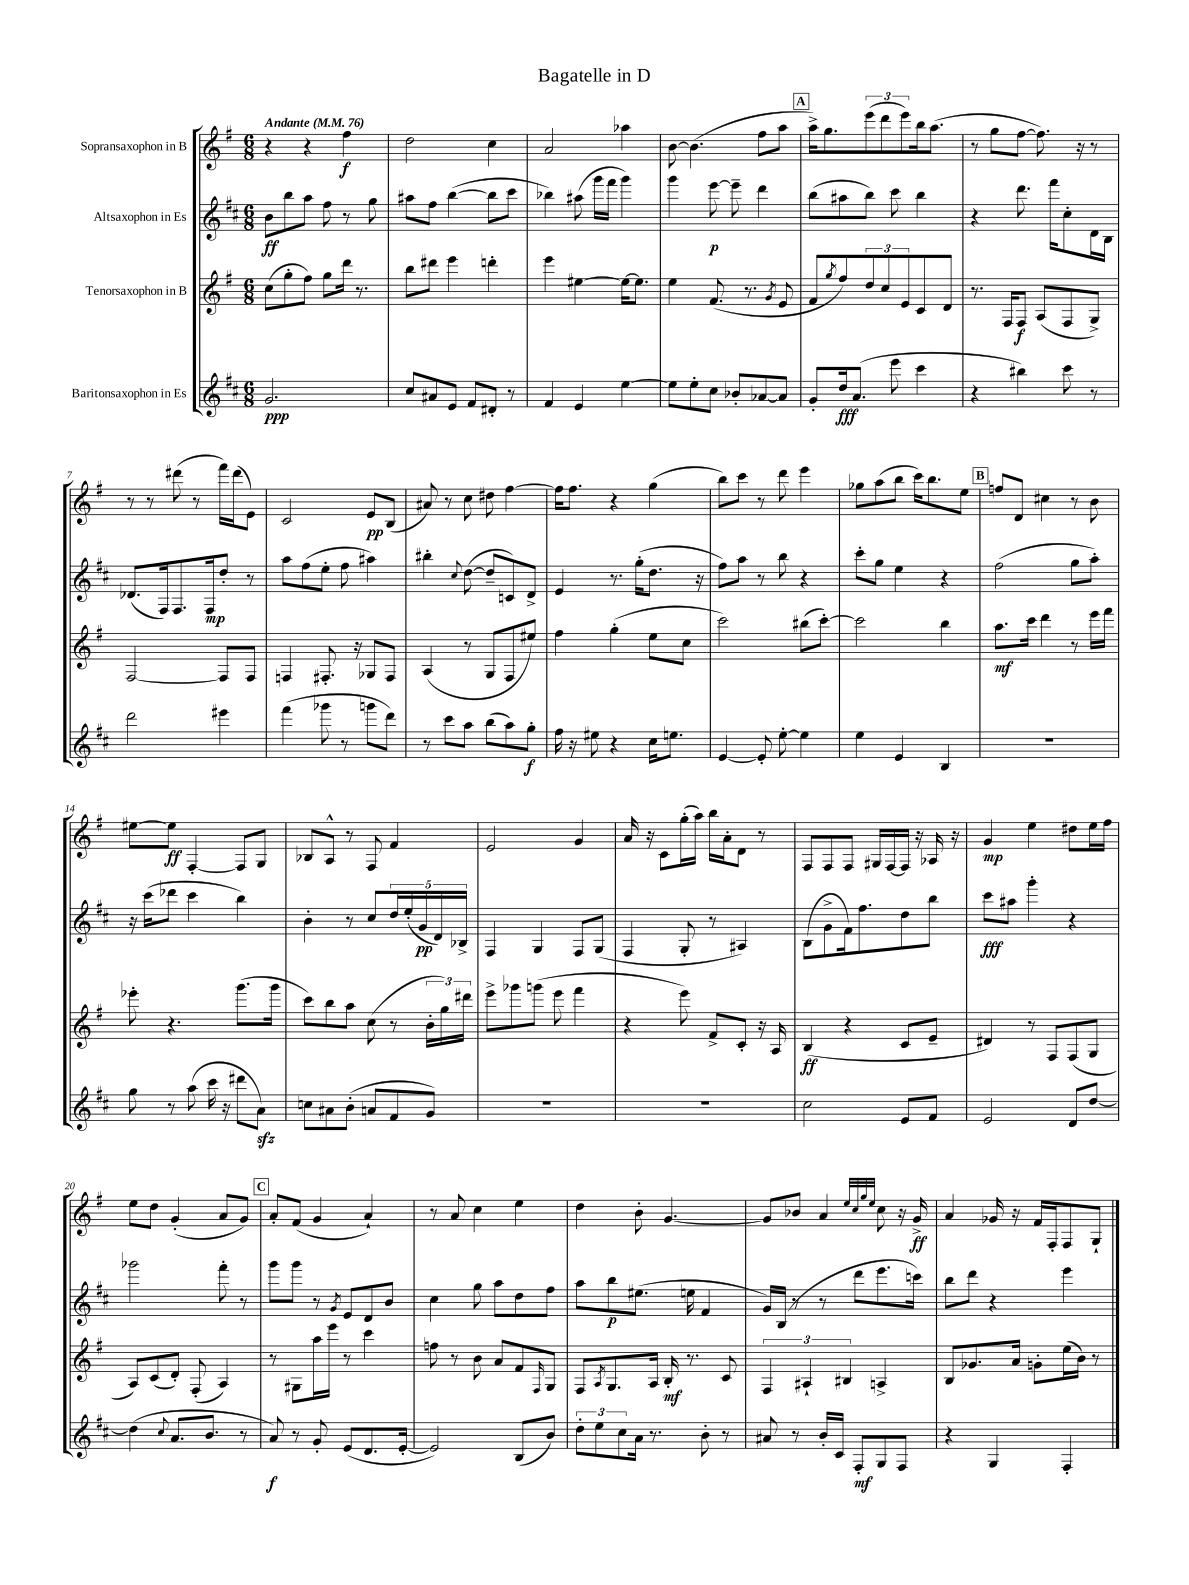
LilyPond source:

\header { title = "Bagatelle in D" }
<<
\new StaffGroup <<
\new Staff = "s0" \with { instrumentName = "Sopransaxophon in B" } {
    \clef treble \key g \major \numericTimeSignature \time 6/8 \tempo "Andante" 4 = 76
    r4 r4 fis''4\f |
    d''2 c''4 |
    a'2 aes''4 |
    b'8~ b'4.( fis''8 a''8 |
    \mark \markup { \box "A" } a''16->) g''8. \tuplet 3/2 { e'''8( d'''8 e'''8) } b''16 a''8.( |
    r8 g''8 fis''8~ fis''8.) r16 r8 |
    r8 r8 dis'''8( r8 fis'''16) dis'''16( e'8) |
    c'2 e'8\pp b8( |
    ais'8) r8 c''8 dis''8 fis''4~ |
    fis''16 fis''8. r4 g''4( |
    b''8) c'''8 r8 d'''8 e'''4 |
    ges''8 a''8( b''8 c'''16) b''8. e''8 |
    \mark \markup { \box "B" } f''8 d'8 cis''4 r8 b'8 |
    eis''8~ eis''8\ff fis4~-. fis8 g8 |
    bes8 a8-^ r8 fis8 fis'4 |
    e'2 g'4 |
    a'16 r16 c'8 g''16-.( a''16) b''16 a'16-. d'8 r8 |
    fis8 fis8 fis8 gis16 fis16~ fis16 r16 aes16 r16 |
    g'4\mp e''4 dis''8 e''16 fis''16 |
    e''8 d''8 g'4-.( a'8 g'8) |
    \mark \markup { \box "C" } a'8-. fis'8( g'4 a'4-!) |
    r8 a'8 c''4 e''4 |
    d''4 b'8-. g'4.~ |
    g'8 bes'8 a'4 \grace { e''32 c''32 g''32 e''32 } c''8 r16 g'16->\ff |
    a'4 ges'16 r16 fis'16 fis16-. fis8 g8-! \bar "|." |
}
\new Staff = "s1" \with { instrumentName = "Altsaxophon in Es" } {
    \clef treble \key d \major \numericTimeSignature \time 6/8
    b'8\ff b''8 a''8 fis''8 r8 g''8 |
    ais''8 fis''8 b''4~( b''8 cis'''8 |
    bes''4) ais''8( g'''16 fis'''16 g'''4) |
    g'''4 e'''8~\p e'''8-- d'''4 |
    \mark \markup { \box "A" } b''8( ais''8 b''8) cis'''8 b''4 |
    r4 d'''8. fis'''16 cis''8-. d'16 b16 |
    des'8.( fis16) fis8. fis16\mp d''8-. r8 |
    a''8 fis''8( e''8-. fis''8 ais''4) |
    bis''4-. \appoggiatura { cis''8 } d''8~( d''8-- c'8) d'8-> |
    e'4 r8. g''16-.( d''8. r16 |
    fis''8) a''8 r8 b''8 r4 |
    cis'''8-. g''8 e''4 r4 |
    \mark \markup { \box "B" } fis''2( g''8 a''8-.) |
    r16 cis'''16( des'''8 cis'''4 b''4) |
    b'4-. r8 cis''8 \tuplet 5/4 { d''16 e''16-.( g'16\pp d'16) bes16-> } |
    fis4 g4 fis8 g8( |
    fis4 g8-. r8 ais4) |
    b8( g'8-> fis'16) fis''8. d''8 b''8 |
    cis'''8\fff ais''8 g'''4-. r4 |
    ges'''2 fis'''8-. r8 |
    \mark \markup { \box "C" } g'''8 g'''8 r8 \acciaccatura { g'8 } e'8 d'8 b'8 |
    cis''4 g''8 a''8 d''8 fis''8 |
    a''8 b''8\p eis''8.( e''16 fis'4 |
    g'16) b16( r8 r8 d'''8 e'''8. c'''16) |
    b''8 d'''8 r4 e'''4 \bar "|." |
}
\new Staff = "s2" \with { instrumentName = "Tenorsaxophon in B" } {
    \clef treble \key g \major \numericTimeSignature \time 6/8
    c''8( g''8-. fis''8) g''8 d'''16 r8. |
    b''8 dis'''8 e'''4 d'''4-. |
    e'''4 eis''4~ eis''16~ eis''8. |
    e''4 fis'8.( r8. \acciaccatura { g'8 } e'8 |
    \mark \markup { \box "A" } fis'8 \acciaccatura { g''8 } fis''8) \tuplet 3/2 { d''8 c''8 e'8 } c'8 d'8 |
    r8. fis16 fis8\f a8( fis8 g8->) |
    fis2~ fis8 fis8 |
    f4 fis8.-. r16 ges8 fis8 |
    a4( r8 g8 fis8 eis''8) |
    fis''4 g''4-.( e''8 c''8 |
    c'''2) bis''8( c'''8~-.) |
    c'''2 b''4 |
    \mark \markup { \box "B" } a''8.\mf c'''16 d'''4 r8 e'''16 fis'''16 |
    ees'''8-. r4. g'''8.( g'''16 |
    c'''8) b''8 a''8 c''8( r8 \tuplet 3/2 { b'16-. g''16) dis'''16 } |
    e'''8-> ges'''8 g'''8( e'''8 fis'''4 |
    r4 e'''8) fis'8-> c'8-. r16 a16 |
    b4\ff( r4 c'8 e'8-- |
    dis'4) r8 fis8 fis8( g8 |
    a8) c'8( d'8-.) fis8-.( a4) |
    \mark \markup { \box "C" } r8 gis8 a''16 e'''16 r8 c'''4 |
    f''8 r8 b'8 a'8 fis'8 \grace { fis16 } g8 |
    fis8 \acciaccatura { a8 } g8. a16 b16-.\mf r8. c'8 |
    \tuplet 3/2 { fis4 ais4-! bis4 } a4-> |
    b8 ges'8. a'16 g'8-. e''16( b'16) r8 \bar "|." |
}
\new Staff = "s3" \with { instrumentName = "Baritonsaxophon in Es" } {
    \clef treble \key d \major \numericTimeSignature \time 6/8
    g'2.\ppp |
    cis''8 ais'8 e'8 fis'8 dis'8-. r8 |
    fis'4 e'4 e''4~ |
    e''8 e''8-. cis''8 bes'8-. aes'8~ aes'8 |
    \mark \markup { \box "A" } g'8-. d''16\fff a'8.( e'''8 cis'''4 |
    r4 bis''4) cis'''8 r8 |
    d'''2 eis'''4 |
    fis'''4( ges'''8 r8 g'''8 d'''8) |
    r8 cis'''8 a''8 b''8( a''8) g''8-.\f |
    fis''16 r16 eis''8 r4 cis''16 e''8. |
    e'4~ e'8-. e''8~-. e''4 |
    e''4 e'4 b4 |
    \mark \markup { \box "B" } R2. |
    g''8 r8 a''8( cis'''16 r16 dis'''8 a'8\sfz) |
    c''8 ais'8 b'8-.( a'8 fis'8 g'8) |
    R2. |
    R2. |
    cis''2 e'8 fis'8 |
    e'2 d'8 d''8~ |
    d''4( \appoggiatura { cis''8 } a'8. b'8. r8 |
    \mark \markup { \box "C" } a'8\f) r8 g'8-. e'8( d'8. e'16~-. |
    e'2) b8( b'8) |
    \tuplet 3/2 { d''8-. e''8 cis''8 } a'16 r8. b'8-. r8 |
    ais'8 r8 b'16-. cis'16 fis8-.\mf g8 fis8 |
    r4 g4 fis4-. \bar "|." |
}
>>
>>
